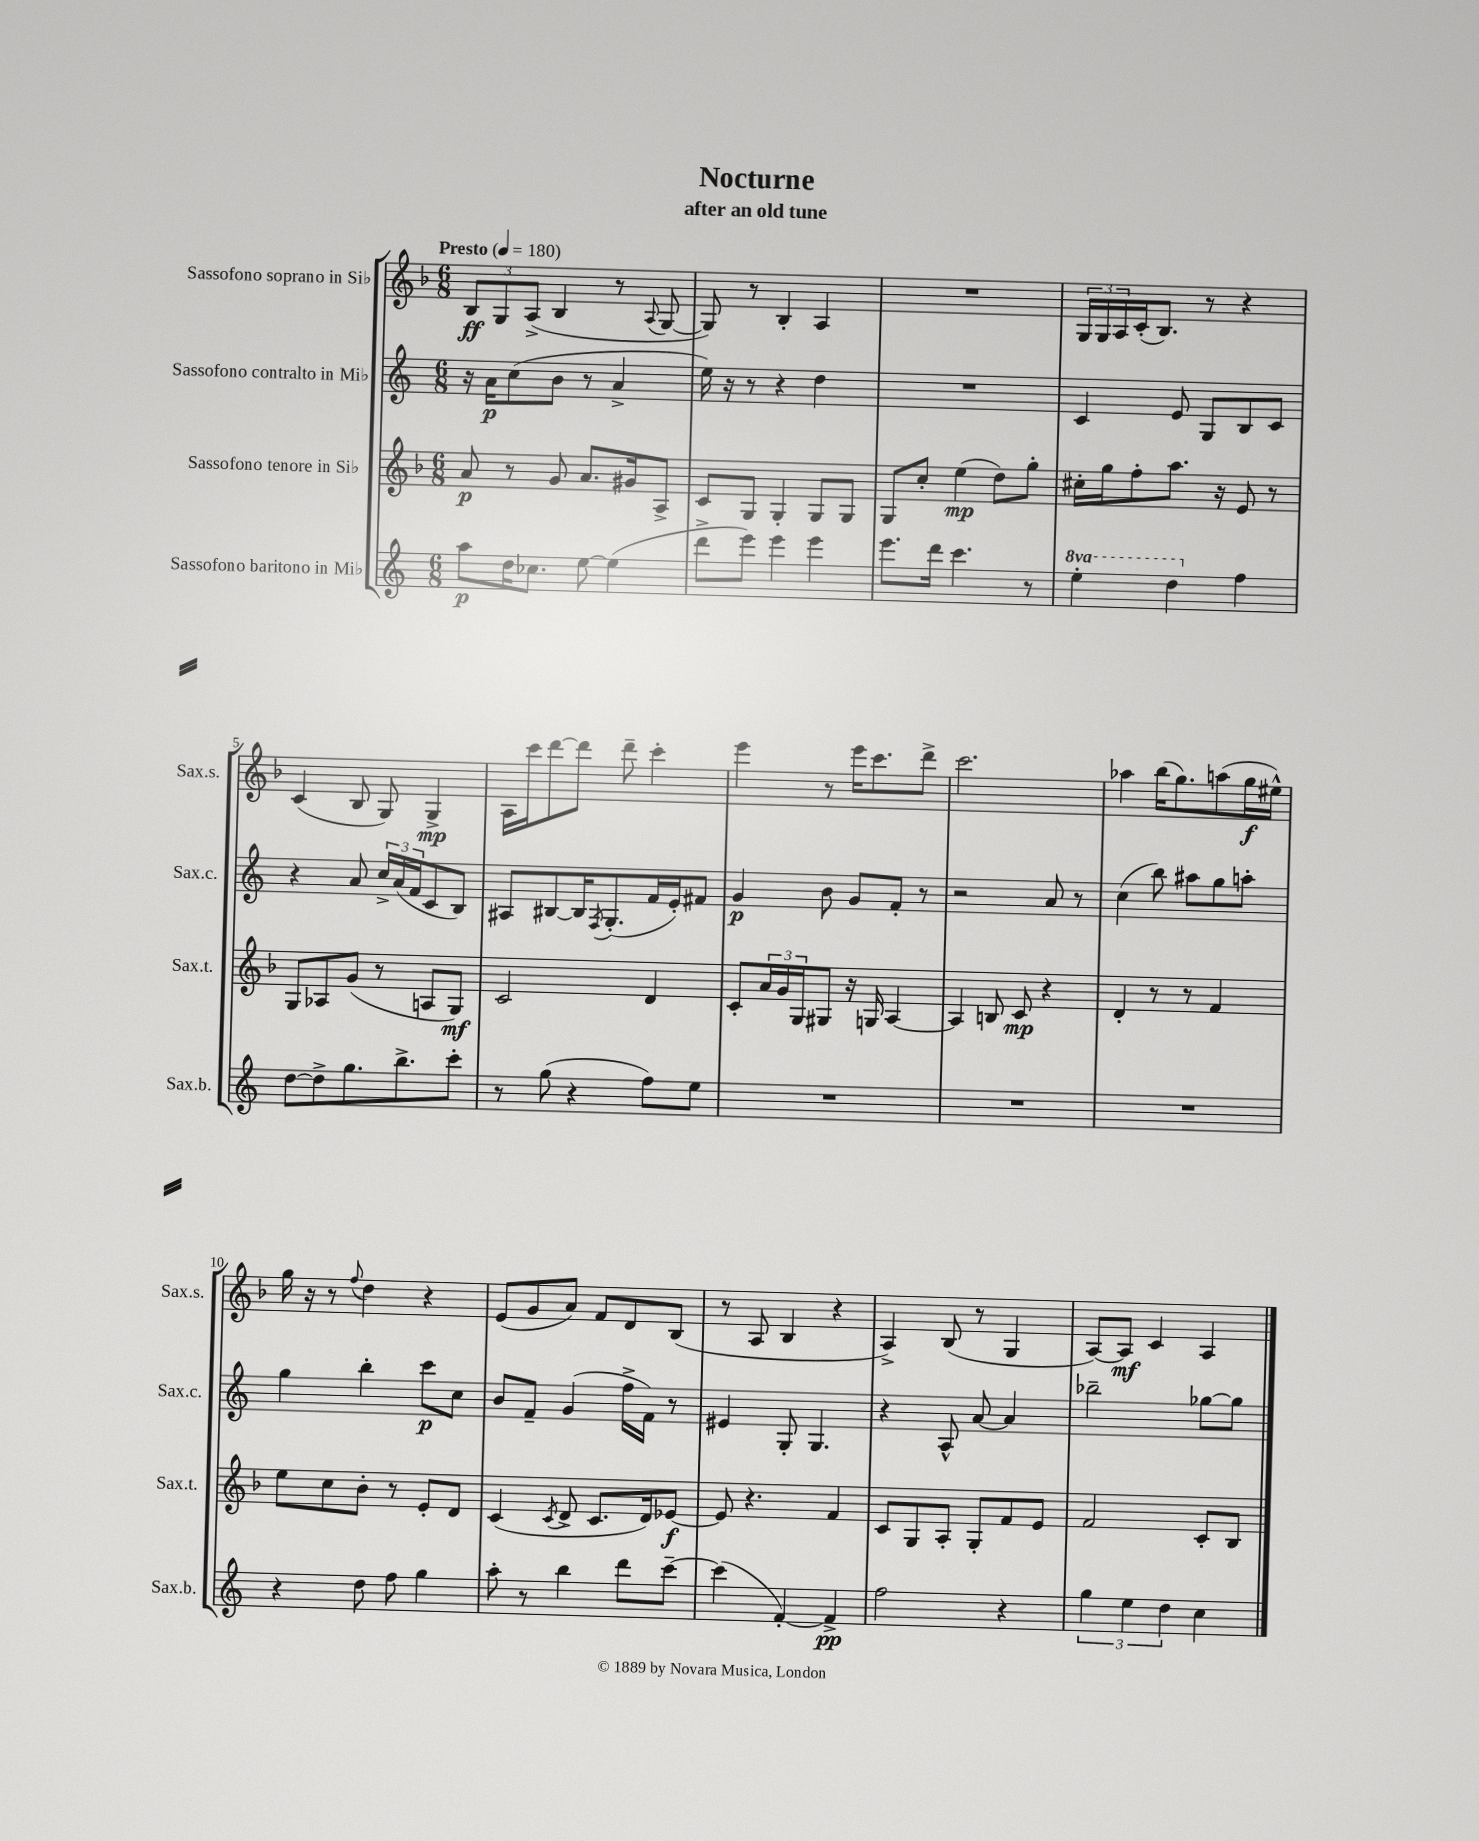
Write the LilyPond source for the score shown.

\header { title = "Nocturne" subtitle = "after an old tune" }
<<
\new StaffGroup <<
\new Staff = "s0" \with { instrumentName = "Sassofono soprano in Sib" shortInstrumentName = "Sax.s." } {
    \clef treble \key f \major \numericTimeSignature \time 6/8 \tempo "Presto" 4 = 180
    \tuplet 3/2 { bes8\ff g8 a8->( } bes4 r8 \appoggiatura { a8 } g8~ |
    g8) r8 bes4-. a4 |
    R2. |
    \tuplet 3/2 { g16 g16 a16 } c'16-.( bes8.) r8 r4 |
    c'4( bes8 g8) g4->\mp |
    a16 c'''16 d'''8~ d'''8 d'''8-- c'''4-. |
    e'''4 r8 e'''16 c'''8. d'''8-> |
    c'''2. |
    aes''4 bes''16( g''8.) a''8( g''16\f eis''16-^) |
    g''16 r16 r8 \appoggiatura { f''8 } d''4 r4 |
    e'8( g'8 a'8) f'8 d'8 bes8( |
    r8 a8 bes4 r4 |
    a4->) bes8( r8 g4 |
    a8~) a8\mf c'4 a4 \bar "|." |
}
\new Staff = "s1" \with { instrumentName = "Sassofono contralto in Mib" shortInstrumentName = "Sax.c." } {
    \clef treble \key c \major \numericTimeSignature \time 6/8
    r16 a'16\p c''8( b'8 r8 a'4-> |
    e''16) r16 r8 r4 d''4 |
    R2. |
    c'4 e'8 g8 b8 c'8 |
    r4 a'8 \tuplet 3/2 { c''16-> a'16( f'16 } c'8 b8) |
    ais8 bis8~ bis16 \acciaccatura { f8 } g8.-.( f'16 e'16-.) fis'8 |
    g'4\p b'8 g'8 f'8-. r8 |
    r2 a'8 r8 |
    c''4( b''8) ais''8 g''8 a''8-. |
    g''4 b''4-. c'''8\p c''8 |
    b'8 f'8-- g'4( f''16-> f'16) r8 |
    eis'4 g8-. g4. |
    r4 a8-^ a'8~ a'4 |
    bes''2-- ges''8~ ges''8 \bar "|." |
}
\new Staff = "s2" \with { instrumentName = "Sassofono tenore in Sib" shortInstrumentName = "Sax.t." } {
    \clef treble \key f \major \numericTimeSignature \time 6/8
    a'8\p r8 g'8 a'8. gis'16 a8-> |
    c'8 g8 g4-. g8 g8 |
    g8 c''8-. e''4\mp( d''8) g''8-. |
    cis''16-. g''16 f''8-. a''8. r16 e'8 r8 |
    g8 aes8 g'8( r8 a8 g8\mf) |
    c'2 d'4 |
    c'8-. \tuplet 3/2 { a'16 g'16 g16 } gis8 r16 g16 a4~ |
    a4 b8 c'8\mp r4 |
    d'4-. r8 r8 f'4 |
    e''8 c''8 bes'8-. r8 e'8-. d'8 |
    c'4( \acciaccatura { c'8 } d'8-> c'8. d'16) ees'8~\f |
    ees'8 r4. f'4 |
    c'8 g8 a8-. g8-. f'8 e'8 |
    f'2 c'8-. bes8 \bar "|." |
}
\new Staff = "s3" \with { instrumentName = "Sassofono baritono in Mib" shortInstrumentName = "Sax.b." } {
    \clef treble \key c \major \numericTimeSignature \time 6/8 \set Staff.ottavationMarkups = #ottavation-simple-ordinals
    a''8\p d''16 ces''8. e''8~ e''4( |
    d'''8-> e'''8) e'''4 e'''4 |
    e'''8. d'''16 c'''4. r8 |
    \ottava #1 e'''4-. d'''4 \ottava #0 f''4 |
    d''8~ d''8-> g''8. b''8.-> c'''8-. |
    r8 g''8( r4 f''8) e''8 |
    R2. |
    R2. |
    R2. |
    r4 d''8 f''8 g''4 |
    a''8-. r8 b''4 d'''8 c'''8~-- |
    c'''4( f'4~-.) f'4->\pp |
    f''2 r4 |
    \tuplet 3/2 { g''4 e''4 d''4 } c''4 \bar "|." |
}
>>
>>
